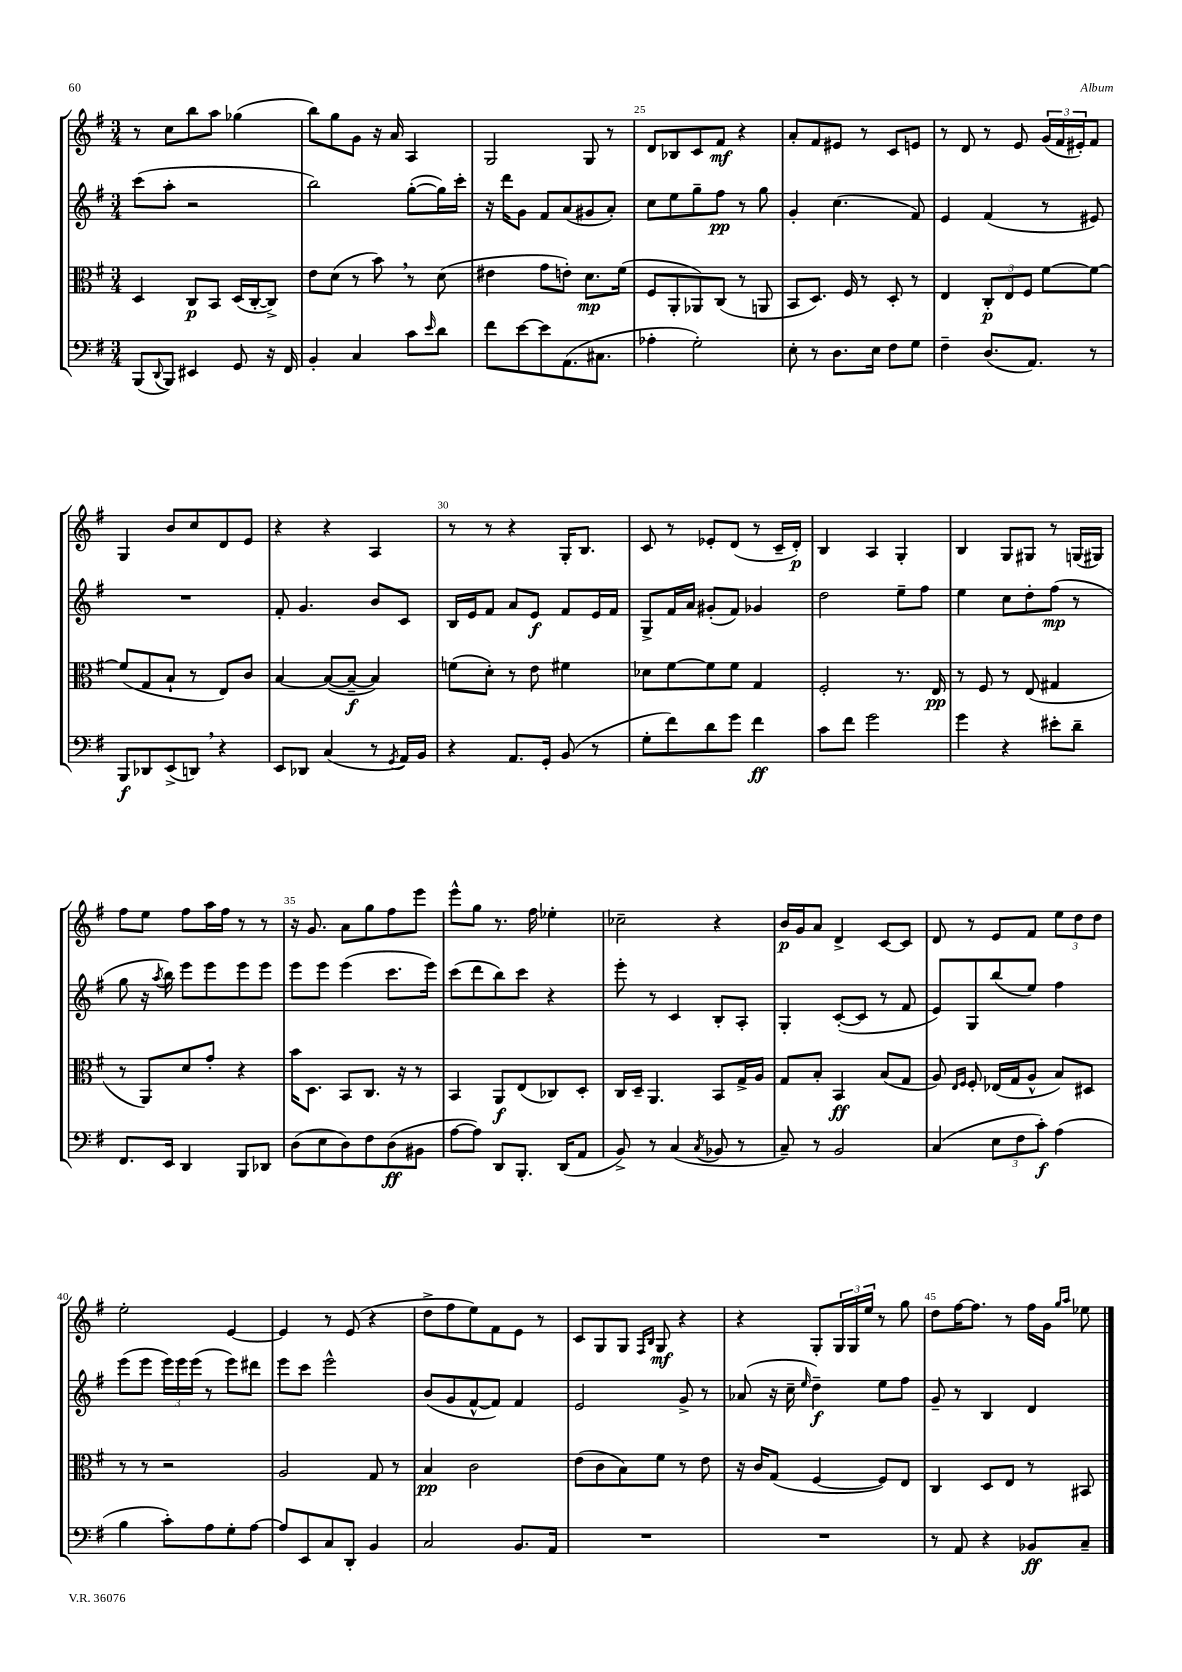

**kern	**kern	**kern	**kern
*staff4	*staff3	*staff2	*staff1
*clefF4	*clefC3	*clefG2	*clefG2
*k[f#]	*k[f#]	*k[f#]	*k[f#]
*M3/4	*M3/4	*M3/4	*M3/4
(8BBB	4D	(8ccc	8r
8qqDD	.	.	.
8BBB)	.	8aa'	8cc
4EE#	8C	2r	8bb
.	8BB	.	8aa
8GG	(16D	.	(4gg-
.	[16C'	.	.
16r	8C^])	.	.
16FF#	.	.	.
=	=	=	=
4BB'	8e	2bb)	8bb)
.	(8d	.	8gg
4C	8r	.	8g
.	8b)	.	16r
.	.	.	16a
8c	8r	([8gg'	4A
16qqe	.	.	.
8d	(8d	16gg])	.
.	.	16ccc'	.
=	=	=	=
8f#	4e#	16r	2G
.	.	16ddd	.
[8e	.	8g	.
8e]	8g	8f#	.
(8.AA	8e')	(8a	.
.	8.d	8g#	8G
8.C#	.	.	.
.	.	8a')	8r
.	(16f#	.	.
=	=	=	=
4A-'	8F#	8cc	8d
.	8AA'	8ee	8B-
2G')	8AA-)	8gg~	8c
.	(8C	8ff#	8f#
.	8r	8r	4r
.	8AA	8gg	.
=	=	=	=
8E'	8BB	4g'	8a'
8r	8.D)	.	8f#
8.D	.	(4.cc	8e#
.	16F#	.	.
.	8r	.	8r
16E	.	.	.
8F#	8D'	.	8c
8G	8r	8f#)	8e
=	=	=	=
4F#~	4E	4e	8r
.	.	.	8d
(8.D	12C'	(4f#	8r
.	12E	.	.
.	.	.	8e
.	12F#	.	.
8.AA)	.	.	.
.	[8f#	8r	(24g
.	.	.	24f#
.	.	.	24e#')
8r	8f#_	8e#)	8f#
=	=	=	=
8BBB	(8f#]	2.r	4G
8DD-	8G	.	.
(8EE^	8B`	.	8b
8DD)	8r	.	8cc
4r	8E)	.	8d
.	8c	.	8e
=	=	=	=
8EE	[4B	8f#'	4r
8DD-	.	4.g	.
(4C	(8B_	.	4r
.	8B~_	.	.
8r	4B])	8b	4A
8qGG	.	.	.
16AA)	.	8c	.
16BB	.	.	.
=	=	=	=
4r	(8f	16B	8r
.	.	16e	.
.	8d')	8f#	8r
8.AA	8r	8a	4r
.	8e	8e	.
16GG'	.	.	.
(8BB	4f#	8f#	16G'
.	.	.	8.B
8r	.	16e	.
.	.	16f#	.
=	=	=	=
8G'	8d-	8G^	8c
8f#)	[8f#	16f#	8r
.	.	16a	.
8d	8f#]	(8g#'	8e-'
8g	8f#	8f#)	(8d
4f#	4G	4g-	8r
.	.	.	16c~
.	.	.	16d')
=	=	=	=
8c	2F#'	2dd	4B
8f#	.	.	.
2g	.	.	4A
.	8.r	8ee~	4G'
.	.	8ff#	.
.	16E	.	.
=	=	=	=
4g	8r	4ee	4B
.	8F#	.	.
4r	8r	8cc	8G
.	(8E	8dd'	8G#
8e#'	4G#	(8ff#	8r
8d~	.	8r	(16G
.	.	.	16G#)
=	=	=	=
8.FF#	8r	8gg	8ff#
.	8AA)	16r	8ee
.	.	8qaa	.
16EE	.	16bb)	.
4DD	8d	8eee	8ff#
.	8g'	8eee	16aa
.	.	.	16ff#
8BBB	4r	8eee	8r
8DD-	.	8eee	8r
=	=	=	=
(8D	16b	8eee	16r
.	8.D	.	8.g
8E	.	8eee	.
8D)	8BB	(4eee	8a
8F#	8.C	.	8gg
(8D	.	8.ccc	8ff#
.	16r	.	.
8BB#	8r	.	8eee
.	.	16eee)	.
=	=	=	=
[8A	4BB	(8ccc	8eee^^
8A])	.	8ddd	8gg
8DD	8AA	8bb)	8.r
8.BBB'	(8E	8ccc	.
.	.	.	16ff#
.	8C-)	4r	4ee-'
(16DD	.	.	.
8AA	8D'	.	.
=	=	=	=
8BB^)	16C	8eee'	2cc-~
.	16D~	.	.
8r	4.AA	8r	.
(4C	.	4c	.
8qC	.	.	.
8BB-	8BB	8B'	4r
8r	16G^	8A'	.
.	16A	.	.
=	=	=	=
8C~)	8G	4G'	16b
.	.	.	16g
8r	8B'	.	8a
2BB	4BB	([8c'	4d^
.	.	8c]	.
.	(8B	8r	[8c
.	8G	8f#	8c]
=	=	=	=
(4C	8A)	8e)	8d
.	16qqE	.	.
.	16qqF#	.	.
.	8F#'	8G	8r
12E	(16E-	(8bb	8e
.	16G	.	.
12F#	.	.	.
.	8A^^	8ee)	8f#
12c')	.	.	.
(4A	8B)	4ff#	12ee
.	.	.	12dd
.	8D#	.	.
.	.	.	12dd
=	=	=	=
4B	8r	(8eee	2ee'
.	8r	8eee	.
8c')	2r	24eee)	.
.	.	24eee	.
.	.	(24eee	.
8A	.	8r	.
8G'	.	8eee)	[4e
[8A	.	8ddd#	.
=	=	=	=
8A]	2A	8eee	4e]
8EE	.	8ccc	.
8C	.	2eee^^	8r
8DD'	.	.	(8e
4BB	8G	.	4r
.	8r	.	.
=	=	=	=
2C	4B	(8b	8dd^
.	.	8g	8ff#
.	2c	[8f#^^	8ee)
.	.	8f#])	8f#
8.BB	.	4f#	8e
.	.	.	8r
16AA	.	.	.
=	=	=	=
2.r	(8e	2e	8c
.	8c	.	8G
.	8B)	.	8G
.	.	.	16qqF#
.	.	.	16qqB
.	8f#	.	8G
.	8r	8g^	4r
.	8e	8r	.
=	=	=	=
2.r	16r	(8a-	4r
.	16c	.	.
.	(8G	16r	.
.	.	16cc~	.
.	.	16qqee	.
.	[4F#	4dd~)	8G'
.	.	.	24G
.	.	.	24G
.	.	.	24ee
.	8F#])	8ee	8r
.	8E	8ff#	8gg
=	=	=	=
8r	4C	8g~	8dd
8AA	.	8r	[16ff#
.	.	.	8.ff#]
4r	8D	4B	.
.	8E	.	8r
8BB-	8r	4d	16ff#
.	.	.	16g
.	.	.	16qqgg
.	.	.	16qqaa
8C~	8BB#	.	8ee-
==	==	==	==
*-	*-	*-	*-
